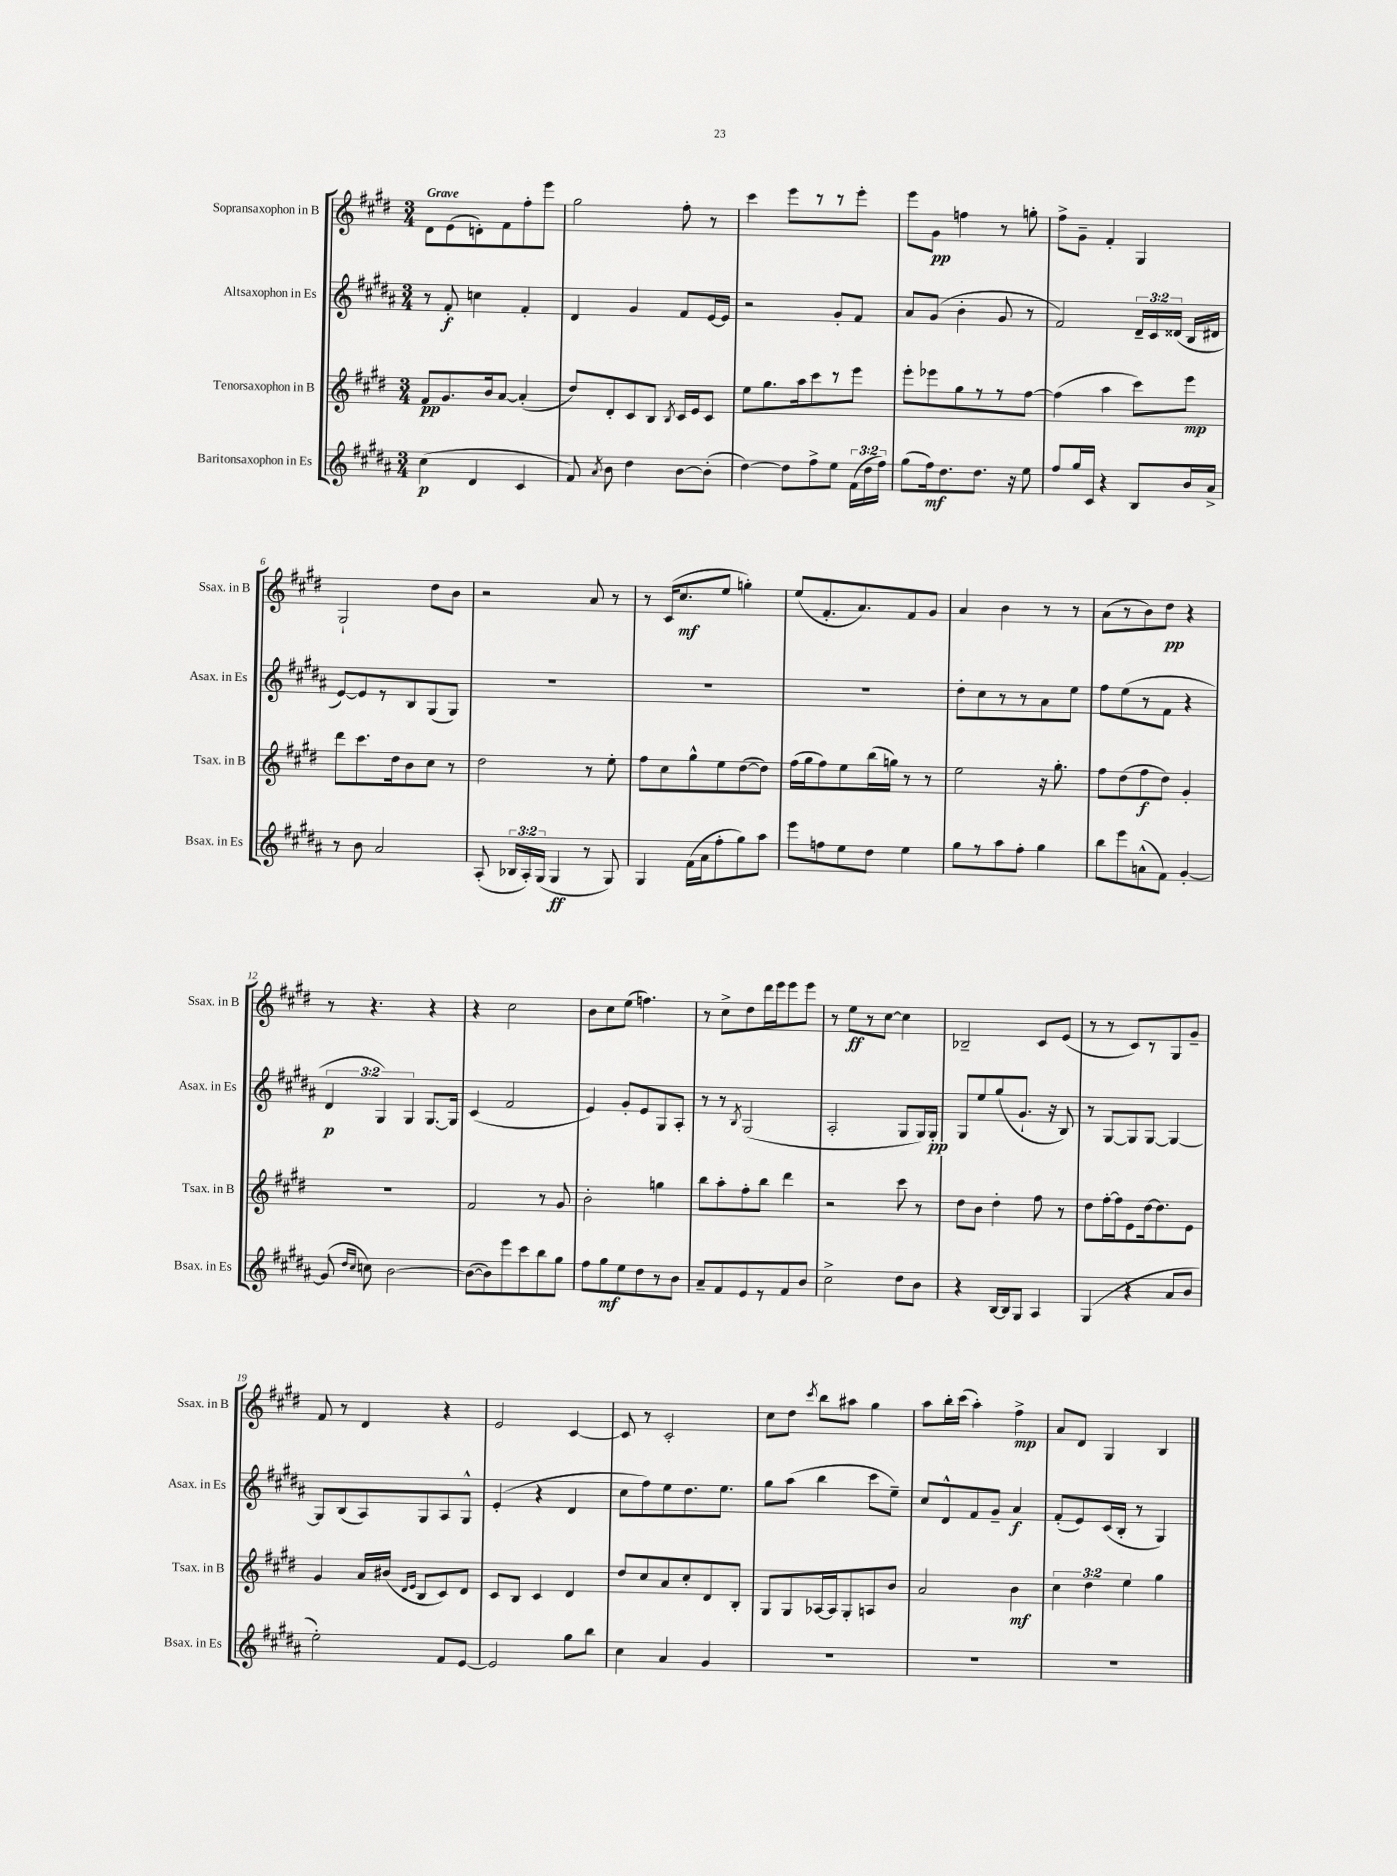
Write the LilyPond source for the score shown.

<<
\new StaffGroup <<
\new Staff = "s0" \with { instrumentName = "Sopransaxophon in B" shortInstrumentName = "Ssax. in B" } {
    \clef treble \key e \major \numericTimeSignature \time 3/4 \tempo "Grave"
    \autoBeamOff dis'8[ e'8( d'8-.) fis'8 fis''8-. e'''8] |
    gis''2 fis''8-. r8 |
    cis'''4 e'''8[ r8 r8 e'''8]-. |
    e'''8[ gis'8]\pp f''4 r8 g''8-. |
    fis''8[-> gis'8]-- fis'4-. gis4 |
    gis2-! dis''8[ b'8] |
    r2 a'8 r8 |
    r8 cis'16[( cis''8.\mf e''8] g''4-.) |
    e''8[( fis'8.-. a'8.) fis'8 gis'8] |
    a'4 b'4 r8 r8 |
    a'8[( r8 b'8) dis''8]\pp r4 |
    r8 r4. r4 |
    r4 cis''2 |
    b'8[ cis''8 e''8]( f''4.) |
    r8 cis''8[-> dis''8 dis'''16 e'''16 e'''8 e'''8] |
    r8 e''8[\ff r8 cis''8]~ cis''4 |
    bes2-- cis'8[ e'8]( |
    r8 r8 cis'8[) r8 gis8 gis'8]-- |
    fis'8 r8 dis'4 r4 |
    e'2 cis'4~ |
    cis'8 r8 cis'2-. |
    cis''8[ dis''8] \acciaccatura { cis'''8 } b''8[ ais''8] gis''4 |
    a''8[ b''16-. cis'''16]( a''4-.) fis''4->\mp |
    a'8[ dis'8] gis4 b4 \bar "|." |
}
\new Staff = "s1" \with { instrumentName = "Altsaxophon in Es" shortInstrumentName = "Asax. in Es" } {
    \clef treble \key b \major \numericTimeSignature \time 3/4 \override Staff.TupletNumber.text = #tuplet-number::calc-fraction-text
    \autoBeamOff r8 fis'8-.\f c''4 fis'4-. |
    dis'4 gis'4 fis'8[ e'16~ e'16] |
    r2 gis'8[-. fis'8] |
    ais'8[ gis'8]( b'4-. gis'8 r8 |
    fis'2) \tuplet 3/2 { dis'16[-- cis'16 disis'16]( } b16[ dis'16] |
    e'8[~) e'8 r8 b8 gis8( gis8]) |
    R2. |
    R2. |
    R2. |
    dis''8[-. cis''8 r8 r8 ais'8 e''8] |
    fis''8[ e''8( r8 fis'8] r4 |
    \tuplet 3/2 { dis'4\p gis4) gis4 } gis8.[~ gis16] |
    cis'4( fis'2 |
    e'4) gis'8[-. e'8 gis8 ais8]-. |
    r8 r8 \acciaccatura { b8 } gis2( |
    ais2-. gis8[ gis16) gis16]-.\pp |
    gis8[ e''8 gis''8( gis'8.]-! r16 b8) |
    r8 gis8[~ gis8 gis8]~ gis4~ |
    gis8[ b8( ais8) gis8 ais8 gis8]-^ |
    e'4-.( r4 dis'4 |
    cis''8[ fis''8) e''8 dis''8. e''8.] |
    gis''8[ ais''8]( b''4 cis'''8[ e''8]--) |
    cis''8[ dis'8-^ fis'8 gis'8]-- ais'4\f |
    fis'8[-.( e'8) cis'16( b16]-. r8 gis4) \bar "|." |
}
\new Staff = "s2" \with { instrumentName = "Tenorsaxophon in B" shortInstrumentName = "Tsax. in B" } {
    \clef treble \key e \major \numericTimeSignature \time 3/4 \override Staff.TupletNumber.text = #tuplet-number::calc-fraction-text
    \autoBeamOff fis'8[\pp gis'8. b'16 a'8]~ a'4-.( |
    dis''8[) dis'8-. cis'8 b8] \acciaccatura { b8 } cis'16[ e'16 cis'8] |
    e''8[ gis''8. a''16 cis'''8 r8 e'''8] |
    e'''8[-. ees'''8 gis''8 r8 r8 fis''8]~ |
    fis''4( a''4 cis'''8[) e'''8]\mp |
    dis'''8[ cis'''8. dis''16 b'8 cis''8] r8 |
    dis''2 r8 e''8-. |
    fis''8[ cis''8 gis''8-^ e''8 dis''8~( dis''8]) |
    fis''16[( gis''16 fis''8) e''8 b''16( g''16]) r8 r8 |
    e''2 r16 gis''8.-. |
    fis''8[ dis''8( fis''8\f dis''8]) gis'4-. |
    R2. |
    fis'2 r8 gis'8 |
    b'2-. g''4 |
    b''8[ a''8-. fis''8-. b''8] dis'''4 |
    r2 cis'''8 r8 |
    dis''8[ b'8] dis''4-. fis''8 r8 |
    dis''8[ fis''16~-. fis''16 e'8 dis''16~ dis''8. e'8] |
    gis'4 a'16[ bis'16]( \grace { dis'16[ e'16] } b8[ cis'8) dis'8] |
    cis'8[ b8] cis'4 dis'4 |
    dis''8[ cis''8 a'8 cis''8-. dis'8 b8]-. |
    gis8[ gis8 aes16~ aes16 gis8-. a8 b'8] |
    a'2 b'4\mf |
    \tuplet 3/2 { cis''4 dis''4 e''4 } gis''4 \bar "|." |
}
\new Staff = "s3" \with { instrumentName = "Baritonsaxophon in Es" shortInstrumentName = "Bsax. in Es" } {
    \clef treble \key b \major \numericTimeSignature \time 3/4 \override Staff.TupletNumber.text = #tuplet-number::calc-fraction-text
    \autoBeamOff cis''4\p( dis'4 cis'4 |
    fis'8) \acciaccatura { ais'8 } b'8 dis''4 b'8[~ b'8]-.( |
    dis''4~) dis''8[ fis''8-> e''8] \tuplet 3/2 { fis'16[( dis''16 fis''16]) } |
    gis''8[( fis''16\mf) dis''8. dis''8.] r16 e''8 |
    fis''8[ gis''16 cis'16] r4 b8[ b'16 ais'16]-> |
    r8 b'8 ais'2 |
    ais8-.( \tuplet 3/2 { bes16[ ais16-.) gis16]( } gis4\ff r8 gis8) |
    gis4 fis'16[( ais'16 fis''8-. gis''8) ais''8] |
    e'''8[ f''8 e''8 dis''8] e''4 |
    gis''8[ r8 ais''8 fis''8]-. gis''4 |
    b''8[ e'''8 a'8-^( fis'8]) gis'4~-. |
    gis'8( \grace { dis''16[ cis''16] } c''8) b'2~ |
    b'8[~( b'8) e'''8 cis'''8 b''8 gis''8] |
    fis''8[ gis''8\mf e''8 dis''8 r8 b'8] |
    ais'8[-- fis'8 e'8 r8 fis'8 b'8] |
    cis''2-> dis''8[ b'8] |
    r4 b16[~ b16 gis8] ais4 |
    gis4( r4 ais'8[ b'8] |
    e''2-.) fis'8[ e'8]~ |
    e'2 gis''8[ b''8] |
    cis''4 ais'4 gis'4 |
    R2. |
    R2. |
    R2. \bar "|." |
}
>>
>>
